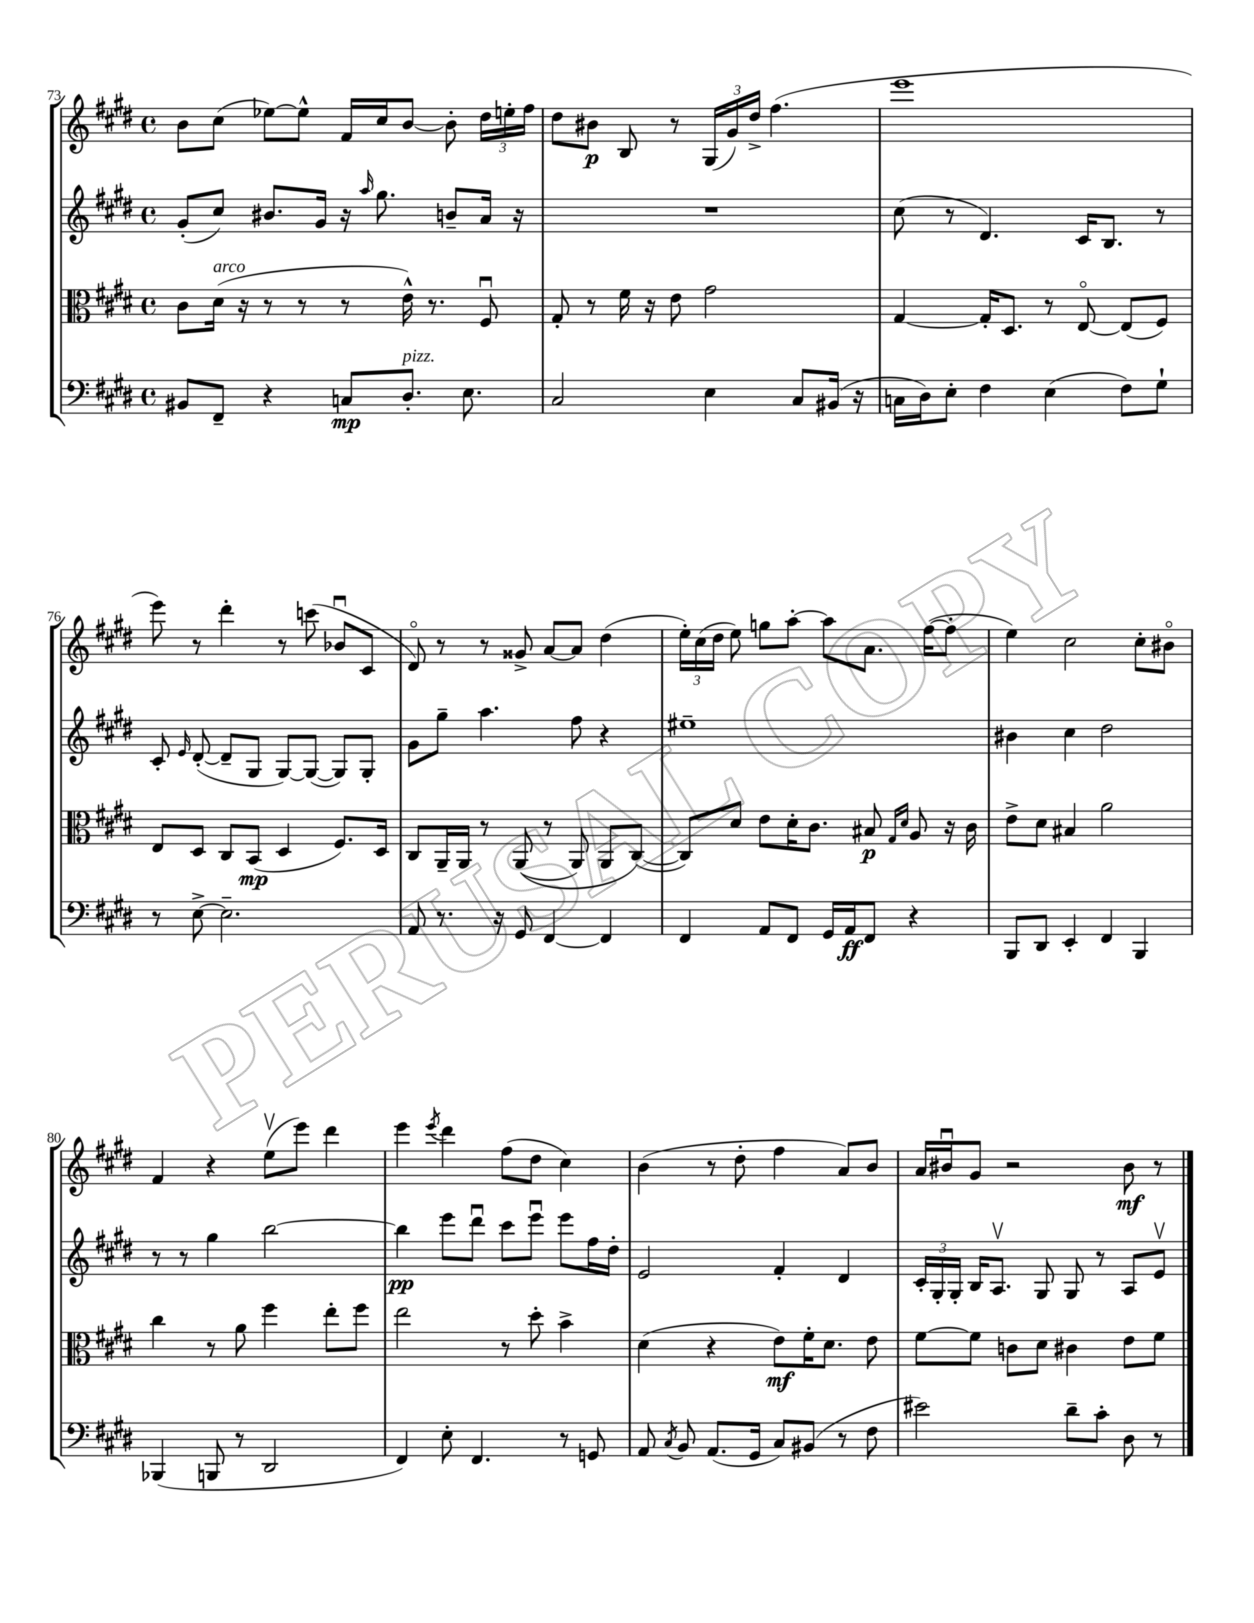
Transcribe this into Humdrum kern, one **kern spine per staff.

**kern	**dynam	**kern	**dynam	**kern	**dynam	**kern	**dynam
*part4	*part4	*part3	*part3	*part2	*part2	*part1	*part1
*staff4	*staff4	*staff3	*staff3	*staff2	*staff2	*staff1	*staff1
*clefF4	*	*clefC3	*	*clefG2	*	*clefG2	*
*k[f#c#g#d#]	*	*k[f#c#g#d#]	*	*k[f#c#g#d#]	*	*k[f#c#g#d#]	*
*M4/4	*	*M4/4	*	*M4/4	*	*M4/4	*
*met(c)	*	*met(c)	*	*met(c)	*	*met(c)	*
=73	=73	=73	=73	=73	=73	=73	=73
8BB#X/L	.	8c#\L	.	(8g#'/L	.	8b\L	.
!	!	!LO:TX:a:i:t=arco	!	!	!	!	!
8FF#~/J	.	(16d#\Jk	.	8cc#/J)	.	(8cc#\J	.
.	.	16r	.	.	.	.	.
4r	.	8r	.	8.b#X/L	.	[8ee-X\L)	.
.	.	8r	.	.	.	8ee-^^\J]	.
.	.	.	.	16g#/Jk	.	.	.
8Cn/L	mp	8r	.	16r	.	16f#/LL	.
.	.	.	.	16qqaa/	.	.	.
.	.	.	.	8.gg#\	.	16cc#/J	.
!LO:TX:a:i:t=pizz.	!	!	!	!	!	!	!
8.D#'/J	.	16e^^\)	.	.	.	[8b/J	.
.	.	8.r	.	.	.	.	.
.	.	.	.	8bn~/L	.	8b'\]	.
8.E\	.	.	.	.	.	.	.
.	.	8F#u/	.	16a/Jk	.	24dd#\LL	.
.	.	.	.	.	.	24een'\	.
.	.	.	.	16r	.	.	.
.	.	.	.	.	.	24ff#\JJ	.
=74	=74	=74	=74	=74	=74	=74	=74
2C#/	.	8G#'/	.	1r	.	8dd#\L	.
.	.	8r	.	.	.	8b#X\J	p
.	.	16f#\	.	.	.	8B/	.
.	.	16r	.	.	.	.	.
.	.	8e\	.	.	.	8r	.
4E\	.	2g#\	.	.	.	(24G#/LL	.
.	.	.	.	.	.	24g#/)	.
.	.	.	.	.	.	24dd#^/JJ	.
.	.	.	.	.	.	(4.ff#\	.
8C#/L	.	.	.	.	.	.	.
(16BB#X/Jk	.	.	.	.	.	.	.
16r	.	.	.	.	.	.	.
=75	=75	=75	=75	=75	=75	=75	=75
16Cn\LL	.	[4G#/	.	(8cc#\	.	1eee	.
16D#\J)	.	.	.	.	.	.	.
8E'\J	.	.	.	8r	.	.	.
4F#\	.	16G#'/KL]	.	4.d#/)	.	.	.
.	.	8.D#/J	.	.	.	.	.
(4E\	.	8r	.	.	.	.	.
.	.	[8E/	.	16c#/KL	.	.	.
.	.	.	.	8.B/J	.	.	.
8F#\L)	.	(8E/L]	.	.	.	.	.
8G#`\J	.	8F#/J)	.	8r	.	.	.
!!LO:LB:g=z
=76	=76	=76	=76	=76	=76	=76	=76
8r	.	8E/L	.	8c#'/	.	8eee\)	.
.	.	.	.	16qqe/	.	.	.
[8E^\	.	8D#/J	.	([8d#'/	.	8r	.
2.E~\]	.	8C#/L	.	8d#~/L]	.	4ddd#'\	.
.	.	(8BB/J	mp	8G#/J	.	.	.
.	.	4D#/	.	[8G#/L)	.	8r	.
.	.	.	.	(8G#/J_	.	(8cccn\	.
.	.	8.F#/L)	.	8G#/L])	.	8b-Xu/L	.
.	.	.	.	8G#'/J	.	8c#/J	.
.	.	16D#/Jk	.	.	.	.	.
=77	=77	=77	=77	=77	=77	=77	=77
8AA/	.	8C#/L	.	8g#\L	.	8d#/)	.
8.r	.	16AA~/L	.	8gg#~\J	.	8r	.
.	.	16AA/JJ	.	.	.	.	.
.	.	8r	.	4.aa\	.	8r	.
16r	.	.	.	.	.	.	.
8GG#/	.	((8AA/	.	.	.	8g##X^/	.
[4FF#/	.	8r	.	.	.	[8a/L	.
.	.	8AA/)	.	8ff#\	.	8a/J]	.
4FF#/]	.	8AA/L	.	4r	.	(4dd#\	.
.	.	([8C#/J)	.	.	.	.	.
=78	=78	=78	=78	=78	=78	=78	=78
4FF#/	.	8C#/L])	.	1ee#X~	.	24ee'\LL)	.
.	.	.	.	.	.	(24cc#\	.
.	.	.	.	.	.	24dd#\JJ	.
.	.	8d#/J	.	.	.	8ee\)	.
8AA/L	.	8e\L	.	.	.	8ggn\L	.
8FF#/J	.	16d#'\K	.	.	.	[8aa'\J	.
.	.	8.c#\J	.	.	.	.	.
16GG#/LL	.	.	.	.	.	8aa\L]	.
16AA/J	ff	.	.	.	.	.	.
8FF#/J	.	8B#X/	p	.	.	8.a\J	.
.	.	16qqG#/LL	.	.	.	.	.
.	.	16qqd#/JJ	.	.	.	.	.
4r	.	8A/	.	.	.	.	.
.	.	.	.	.	.	([16ff#\KL	.
.	.	16r	.	.	.	8ff#'\J]	.
.	.	16c#\	.	.	.	.	.
=79	=79	=79	=79	=79	=79	=79	=79
8BBB/L	.	8e^\L	.	4b#X\	.	4ee\)	.
8DD#/J	.	8d#\J	.	.	.	.	.
4EE'/	.	4B#X/	.	4cc#\	.	2cc#\	.
4FF#/	.	2a\	.	2dd#\	.	.	.
4BBB/	.	.	.	.	.	8cc#'\L	.
.	.	.	.	.	.	8b#X\J	.
!!LO:LB:g=z
=80	=80	=80	=80	=80	=80	=80	=80
(4BBB-X/	.	4cc#\	.	8r	.	4f#/	.
.	.	.	.	8r	.	.	.
8BBBn/	.	8r	.	4gg#\	.	4r	.
8r	.	8a\	.	.	.	.	.
2DD#/	.	4ff#\	.	[2bb\	.	(8eev\L	.
.	.	.	.	.	.	8eee\J)	.
.	.	8ee'\L	.	.	.	4ddd#\	.
.	.	8ff#\J	.	.	.	.	.
=81	=81	=81	=81	=81	=81	=81	=81
4FF#/)	.	2ee\	.	4bb\]	pp	4eee\	.
.	.	.	.	.	.	8qeee/	.
8E'\	.	.	.	8eee\L	.	4ddd#\	.
4.FF#/	.	.	.	8ddd#u\J	.	.	.
.	.	8r	.	8ccc#\L	.	(8ff#\L	.
.	.	8dd#'\	.	8eeeu\J	.	8dd#\J	.
8r	.	4b^\	.	8eee\L	.	4cc#\)	.
8GGn/	.	.	.	16ff#\L	.	.	.
.	.	.	.	16dd#'\JJ	.	.	.
=82	=82	=82	=82	=82	=82	=82	=82
8AA/	.	(4d#\	.	2e/	.	(4b\	.
8qC#/	.	.	.	.	.	.	.
8BB/	.	.	.	.	.	.	.
(8.AA/L	.	4r	.	.	.	8r	.
.	.	.	.	.	.	8dd#'\	.
16GG#/Jk	.	.	.	.	.	.	.
8C#/L)	.	8e\L)	mf	4f#'/	.	4ff#\	.
(8BB#X/J	.	16f#'\K	.	.	.	.	.
.	.	8.d#\J	.	.	.	.	.
8r	.	.	.	4d#/	.	8a/L)	.
8F#\	.	8e\	.	.	.	8b/J	.
=83	=83	=83	=83	=83	=83	=83	=83
2e#X\)	.	[8f#\L	.	24c#'/LL	.	16a/LL	.
.	.	.	.	24G#'/	.	.	.
.	.	.	.	.	.	16b#Xu/J	.
.	.	.	.	24G#'/JJ	.	.	.
.	.	8f#\J]	.	16B/KL	.	8g#/J	.
.	.	.	.	8.Av/J	.	.	.
.	.	8cn\L	.	.	.	2r	.
.	.	8d#\J	.	8G#/	.	.	.
8d#~\L	.	4c#X\	.	8G#/	.	.	.
8c#'\J	.	.	.	8r	.	.	.
8D#\	.	8e\L	.	8A/L	.	8b#\	mf
8r	.	8f#\J	.	8ev/J	.	8r	.
==	==	==	==	==	==	==	==
*-	*-	*-	*-	*-	*-	*-	*-
